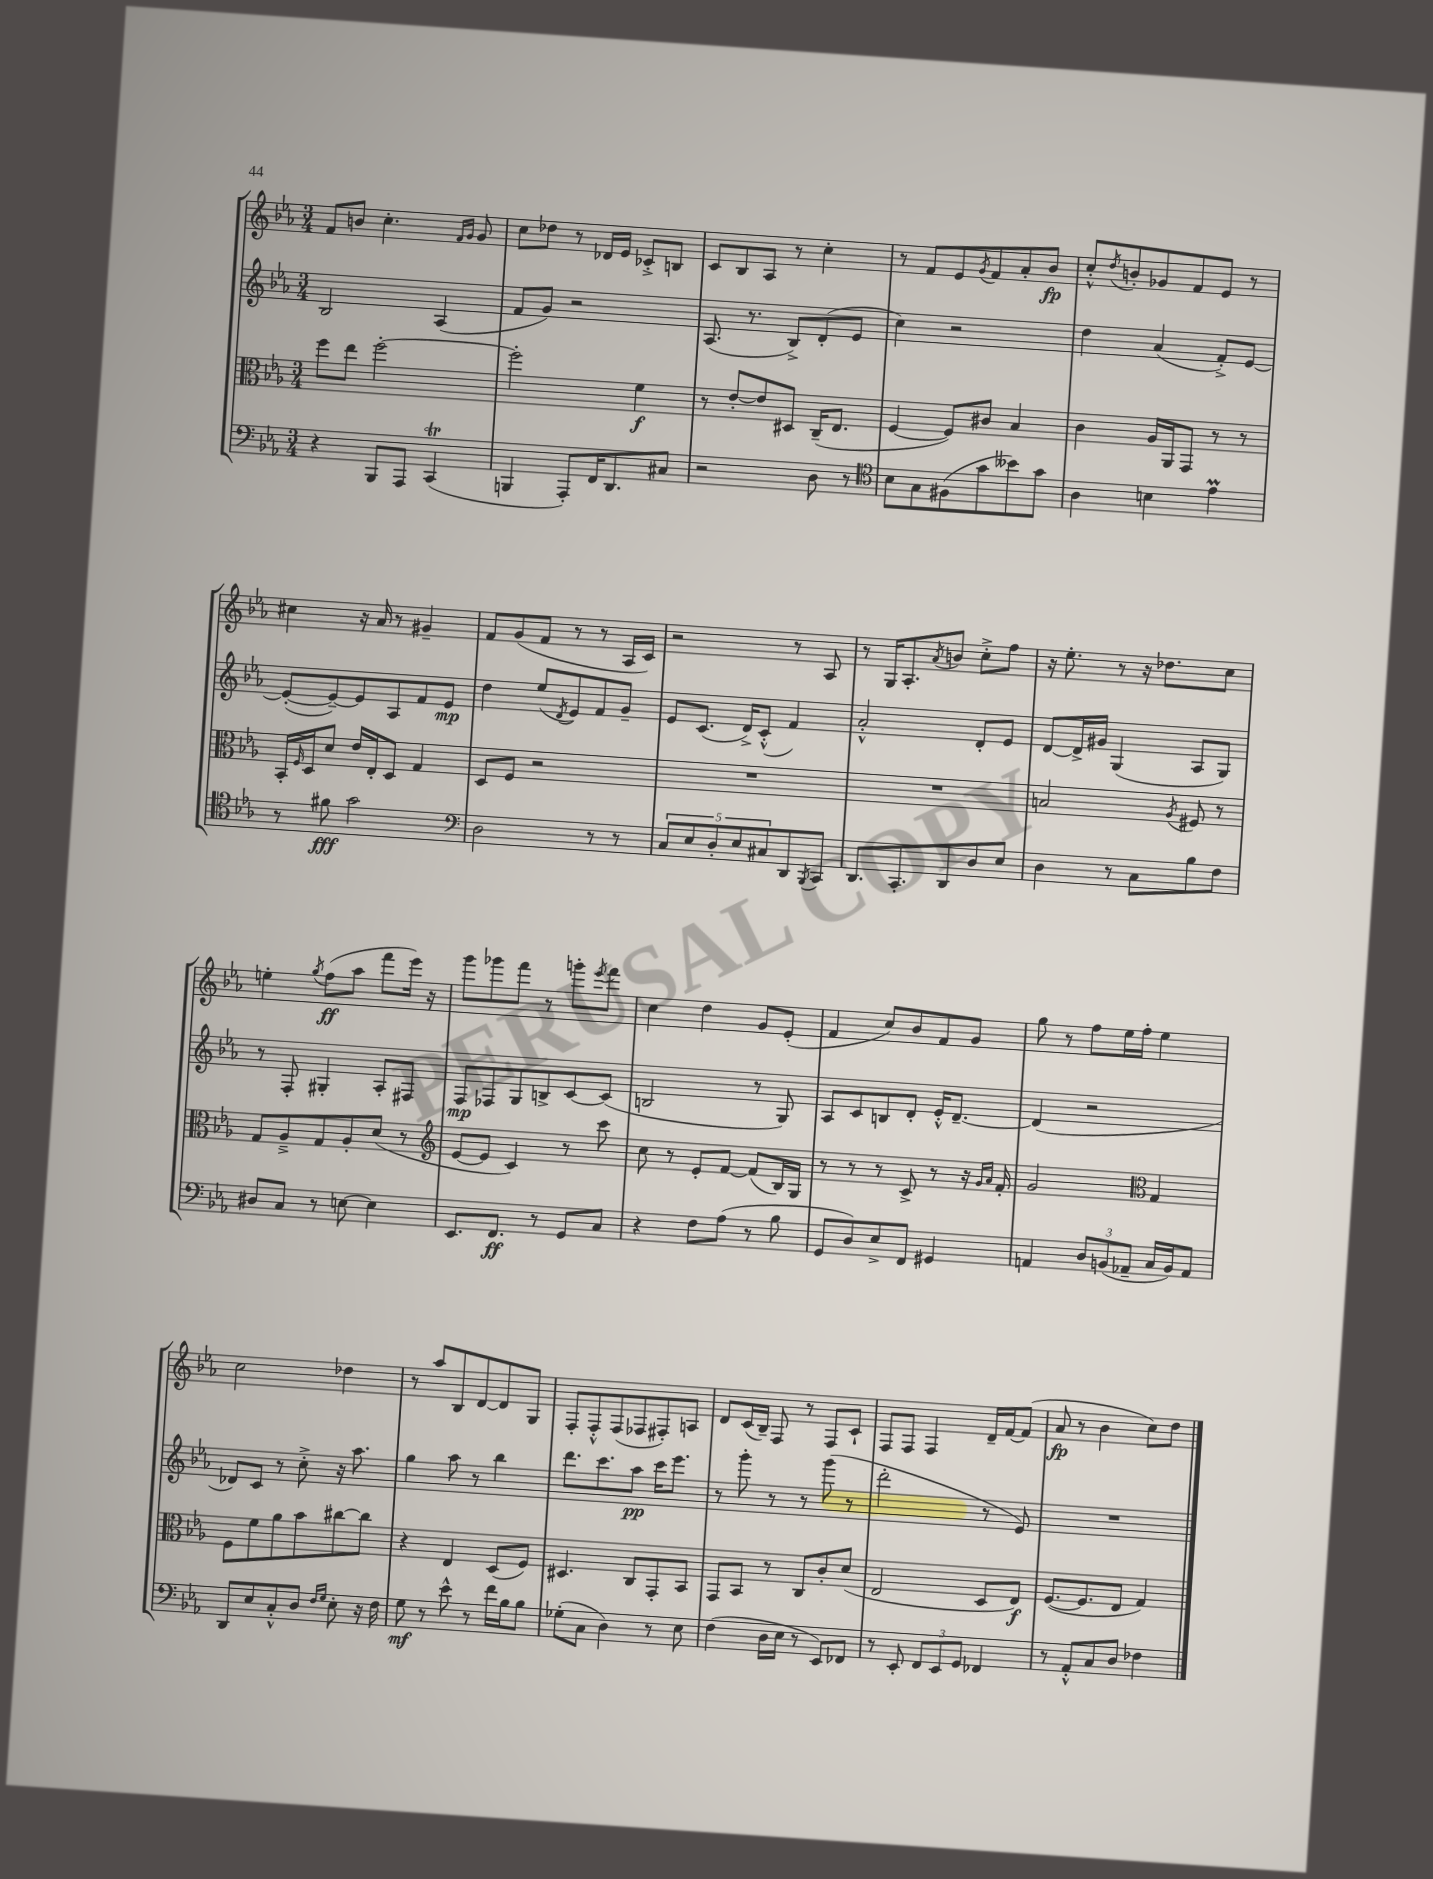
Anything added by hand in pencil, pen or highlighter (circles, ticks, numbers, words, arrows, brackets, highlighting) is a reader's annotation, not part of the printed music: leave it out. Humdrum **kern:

**kern	**dynam	**kern	**dynam	**kern	**dynam	**kern	**dynam
*part4	*part4	*part3	*part3	*part2	*part2	*part1	*part1
*staff4	*staff4	*staff3	*staff3	*staff2	*staff2	*staff1	*staff1
*clefF4	*	*clefC3	*	*clefG2	*	*clefG2	*
*k[b-e-a-]	*	*k[b-e-a-]	*	*k[b-e-a-]	*	*k[b-e-a-]	*
*M3/4	*	*M3/4	*	*M3/4	*	*M3/4	*
=3	=3	=3	=3	=3	=3	=3	=3
4r	.	8ff\L	.	2B-/	.	8f/L	.
.	.	8ee-\J	.	.	.	8bn/J	.
8BBB-/L	.	[2ff'\	.	.	.	4.cc'\	.
8AAA-/J	.	.	.	.	.	.	.
(4CCT/	.	.	.	(4A-/	.	.	.
.	.	.	.	.	.	16qqf/LL	.
.	.	.	.	.	.	16qqg/JJ	.
.	.	.	.	.	.	8g/	.
=4	=4	=4	=4	=4	=4	=4	=4
4BBBn/	.	2ff'\]	.	8f/L	.	8cc\L	.
.	.	.	.	8g/J)	.	8dd-X\J	.
8AAA-'/L)	.	.	.	2r	.	8r	.
16FF/K	.	.	.	.	.	16d-X/LL	.
8.DD/	.	.	.	.	.	16e-/JJ	.
.	.	4f\	f	.	.	8c-X'^/L	.
8C#X/J	.	.	.	.	.	8Bn/J	.
=5	=5	=5	=5	=5	=5	=5	=5
2r	.	8r	.	(8.A-/	.	8c/L	.
.	.	[8e-'/L	.	.	.	8B-/	.
.	.	.	.	8.r	.	.	.
.	.	8e-/]	.	.	.	8A-/J	.
.	.	8D#X/J	.	8B-^/L)	.	8r	.
8D\	.	(16C~/KL	.	(8d'/	.	4cc'\	.
.	.	8.E-/J	.	.	.	.	.
8r	.	.	.	8e-/J	.	.	.
=6	=6	=6	=6	=6	=6	=6	=6
*clefC4	*	*	*	*	*	*	*
8B-\L	.	[4F/	.	4cc\)	.	8r	.
8G\	.	.	.	.	.	8f/L	.
(8F#X\	.	8F/L])	.	2r	.	8e-/	.
.	.	.	.	.	.	8qg/	.
8g\	.	8c#X/J	.	.	.	8f/	.
8b--X\)	.	4B-/	.	.	.	8a-'/	.
8g\J	.	.	.	.	.	8b-/J	fp
=7	=7	=7	=7	=7	=7	=7	=7
4A-\	.	4c\	.	4dd\	.	8cc'^^/L	.
.	.	.	.	.	.	8qdd/	.
.	.	.	.	.	.	8bn'/	.
4Bn\	.	16A-/LL	.	(4a-/	.	8g-X/	.
.	.	16AA-/J	.	.	.	.	.
.	.	8GG/J	.	.	.	8f/	.
4e-M\	.	8r	.	8f'^/L)	.	8e-/J	.
.	.	8r	.	[8e-/J	.	8r	.
!!LO:LB:g=z
=8	=8	=8	=8	=8	=8	=8	=8
8r	.	16BB-'/LL	.	(8e-'/L_	.	4cc#X\	.
.	.	16qqF/	.	.	.	.	.
.	.	16D/J	.	.	.	.	.
8f#X\	fff	8d/J	.	8e-~/_)	.	.	.
2g\	.	16e-/LL	.	8e-/]	.	16r	.
.	.	16E-'/J	.	.	.	16a-/	.
.	.	8D/J	.	8A-/	.	8r	.
.	.	4G/	.	8f/	.	4g#X~/	.
.	.	.	.	8e-/J	mp	.	.
=9	=9	=9	=9	=9	=9	=9	=9
*clefF4	*	*	*	*	*	*	*
2D\	.	8D/L	.	4dd\	.	8f/L	.
.	.	8F/J	.	.	.	(8g/	.
.	.	2r	.	(8ee-/L	.	8f/J	.
.	.	.	.	8qd/	.	.	.
.	.	.	.	8e-/)	.	8r	.
8r	.	.	.	8f/	.	8r	.
8r	.	.	.	8g~/J	.	16A-/LL	.
.	.	.	.	.	.	16c/JJ)	.
=10	=10	=10	=10	=10	=10	=10	=10
10C/L	.	2.r	.	8e-/L	.	2r	.
10E-/	.	.	.	.	.	.	.
.	.	.	.	(8.c/J	.	.	.
10D'/	.	.	.	.	.	.	.
10E-/	.	.	.	.	.	.	.
.	.	.	.	16d^/KL)	.	.	.
.	.	.	.	(8c'^^/J	.	.	.
10C#X/	.	.	.	.	.	.	.
8DD/	.	.	.	4f/)	.	8r	.
8qBBB-/	.	.	.	.	.	.	.
8CC/J	.	.	.	.	.	8A-/	.
=11	=11	=11	=11	=11	=11	=11	=11
8.DD/L	.	2.r	.	2a-'^^/	.	8r	.
.	.	.	.	.	.	16G/KL	.
8.CC'/	.	.	.	.	.	8.A-'/	.
.	.	.	.	.	.	8qa-/	.
8DD/	.	.	.	.	.	8bn/J	.
8D/	.	.	.	8d'/L	.	8cc'^\L	.
8E-/J	.	.	.	8e-/J	.	8ff\J	.
=12	=12	=12	=12	=12	=12	=12	=12
4D\	.	2Bn/	.	[8d/L	.	16r	.
.	.	.	.	.	.	8.ee-'\	.
.	.	.	.	16d^/L]	.	.	.
.	.	.	.	16g#X/JJ	.	.	.
8r	.	.	.	(4G/	.	8r	.
8C\L	.	.	.	.	.	16r	.
.	.	.	.	.	.	8.dd-X\L	.
.	.	8qA-/	.	.	.	.	.
8B-\	.	8F#X/	.	8A-/L	.	.	.
8F\J	.	8r	.	8G/J)	.	8cc\J	.
!!LO:LB:g=z
=13	=13	=13	=13	=13	=13	=13	=13
8D#X/L	.	8G/L	.	8r	.	4een'\	.
8C/J	.	8A-~^/	.	8F'/	.	.	.
.	.	.	.	.	.	8qgg/	.
8r	.	8G/	.	4G#X'/	.	(8ff\L	ff
[8En\	.	8A-'/	.	.	.	8aa-\J	.
4E\]	.	(8d/J	.	8A-'/L	.	8fff\L	.
.	.	8r	.	8F#X/J	.	16eee-\Jk)	.
.	.	.	.	.	.	16r	.
=14	=14	=14	=14	=14	=14	=14	=14
*	*	*clefG2	*	*	*	*	*
8.EE-/L	.	[8e-/L	.	8F/L	mp	8ggg\L	.
.	.	8e-/J]	.	8F-X/	.	8ggg-X\	.
8.FF/J	ff	.	.	.	.	.	.
.	.	4c/)	.	8G/	.	8fff\J	.
8r	.	.	.	8Bn^/	.	8r	.
8GG/L	.	8r	.	[8c/	.	8gggn'\L	.
.	.	.	.	.	.	8qeee-/	.
8C/J	.	8ccc\	.	(8c/J]	.	8fff\J	.
=15	=15	=15	=15	=15	=15	=15	=15
4r	.	8cc\	.	2Bn/	.	4cc\	.
.	.	8r	.	.	.	.	.
8F\L	.	8e-'/L	.	.	.	4dd\	.
(8A-\J	.	[8f/J	.	.	.	.	.
8r	.	(8f/L]	.	8r	.	8g/L	.
8B-\	.	16B-/L)	.	8G/)	.	(8e-'/J	.
.	.	16G/JJ	.	.	.	.	.
=16	=16	=16	=16	=16	=16	=16	=16
8GG/L	.	8r	.	8A-/L	.	4f/	.
8D/)	.	8r	.	8c/	.	.	.
8E-^/	.	8r	.	8Bn/	.	8cc/L)	.
8FF/J	.	8c^/	.	8d'/J	.	8b-/	.
4GG#X/	.	8r	.	16e-'^^/KL	.	8f/	.
.	.	.	.	[8.d~/J	.	.	.
.	.	16r	.	.	.	8g/J	.
.	.	16qqg/LL	.	.	.	.	.
.	.	16qqa-/JJ	.	.	.	.	.
.	.	16f'/	.	.	.	.	.
=17	=17	=17	=17	=17	=17	=17	=17
4AAn/	.	2g/	.	(4d/]	.	8gg\	.
.	.	.	.	.	.	8r	.
12D/L	.	.	.	2r	.	8ff\L	.
(12BBn/	.	.	.	.	.	.	.
.	.	.	.	.	.	16ee-\L	.
12AA-X~/J	.	.	.	.	.	.	.
.	.	.	.	.	.	16ff'\JJ	.
*	*	*clefC3	*	*	*	*	*
16C/LL	.	4G/	.	.	.	4ee-\	.
16BB/J)	.	.	.	.	.	.	.
8AA-/J	.	.	.	.	.	.	.
!!LO:LB:g=z
=18	=18	=18	=18	=18	=18	=18	=18
8DD/L	.	8F\L	.	8d-X/L)	.	2cc\	.
8E-/	.	8f\	.	8c/J	.	.	.
8C'^^/	.	8a-\	.	8r	.	.	.
8D/J	.	8b-\	.	8cc'^\	.	.	.
16qqF/LL	.	.	.	.	.	.	.
16qqG/JJ	.	.	.	.	.	.	.
8E-'\	.	[8cc#X\	.	16r	.	4dd-X\	.
.	.	.	.	8.aa-\	.	.	.
16r	.	8cc#\J]	.	.	.	.	.
16F\	.	.	.	.	.	.	.
=19	=19	=19	=19	=19	=19	=19	=19
8G\	mf	4r	.	4gg\	.	8r	.
8r	.	.	.	.	.	8aa-/L	.
8e-^^\	.	4E-/	.	8aa-\	.	8B-/	.
8r	.	.	.	8r	.	[8d/	.
16f\LL	.	(8D/L	.	4bb-\	.	8d/]	.
16B-\J	.	.	.	.	.	.	.
8B-\J	.	8F/J)	.	.	.	8G/J	.
=20	=20	=20	=20	=20	=20	=20	=20
(8G-X'\L	.	4.D#X/	.	8.ddd\L	.	8F'/L	.
8C\J	.	.	.	.	.	8F'^^/	.
.	.	.	.	8.ccc\	.	.	.
4D\)	.	.	.	.	.	(8F/	.
.	.	8C/L	.	8aa-\J	pp	8F-X/	.
8r	.	8GG'/	.	16ccc\KL	.	8F#X'/)	.
.	.	.	.	8.eee-\J	.	.	.
8E-\	.	8BB-/J	.	.	.	8An/J	.
=21	=21	=21	=21	=21	=21	=21	=21
(4F\	.	8GG/L	.	8r	.	8d/L	.
.	.	8BB-/J	.	8ggg'\	.	(16c/L	.
.	.	.	.	.	.	16B-~/JJ)	.
16D\LL	.	8r	.	8r	.	8F/	.
16E-\JJ	.	.	.	.	.	.	.
8r	.	8C/L	.	8r	.	8r	.
8EE-/L)	.	8c'/	.	(8ggg\	.	8F/L	.
8FF-X/J	.	(8d/J	.	8r	.	8c`/J	.
=22	=22	=22	=22	=22	=22	=22	=22
8r	.	2E-/	.	2ddd'\	.	8F/L	.
8EE-'/	.	.	.	.	.	8F/J	.
12FF/L	.	.	.	.	.	4F/	.
12EE-/	.	.	.	.	.	.	.
12GG/J	.	.	.	.	.	.	.
4FF-X/	.	8D/L	.	8r	.	16d~/LL	.
.	.	.	.	.	.	[16f/J	.
.	.	8E-/J)	f	8e-/)	.	(8f/J]	.
=23	=23	=23	=23	=23	=23	=23	=23
8r	.	([8.F/L	.	2.r	.	8a-/	fp
8AA-'^^/L	.	.	.	.	.	8r	.
.	.	8.F/]	.	.	.	.	.
8C/	.	.	.	.	.	4b-\	.
8D/J	.	8E-/J	.	.	.	.	.
4F-X\	.	4G/)	.	.	.	8cc\L)	.
.	.	.	.	.	.	8dd\J	.
==	==	==	==	==	==	==	==
*-	*-	*-	*-	*-	*-	*-	*-
